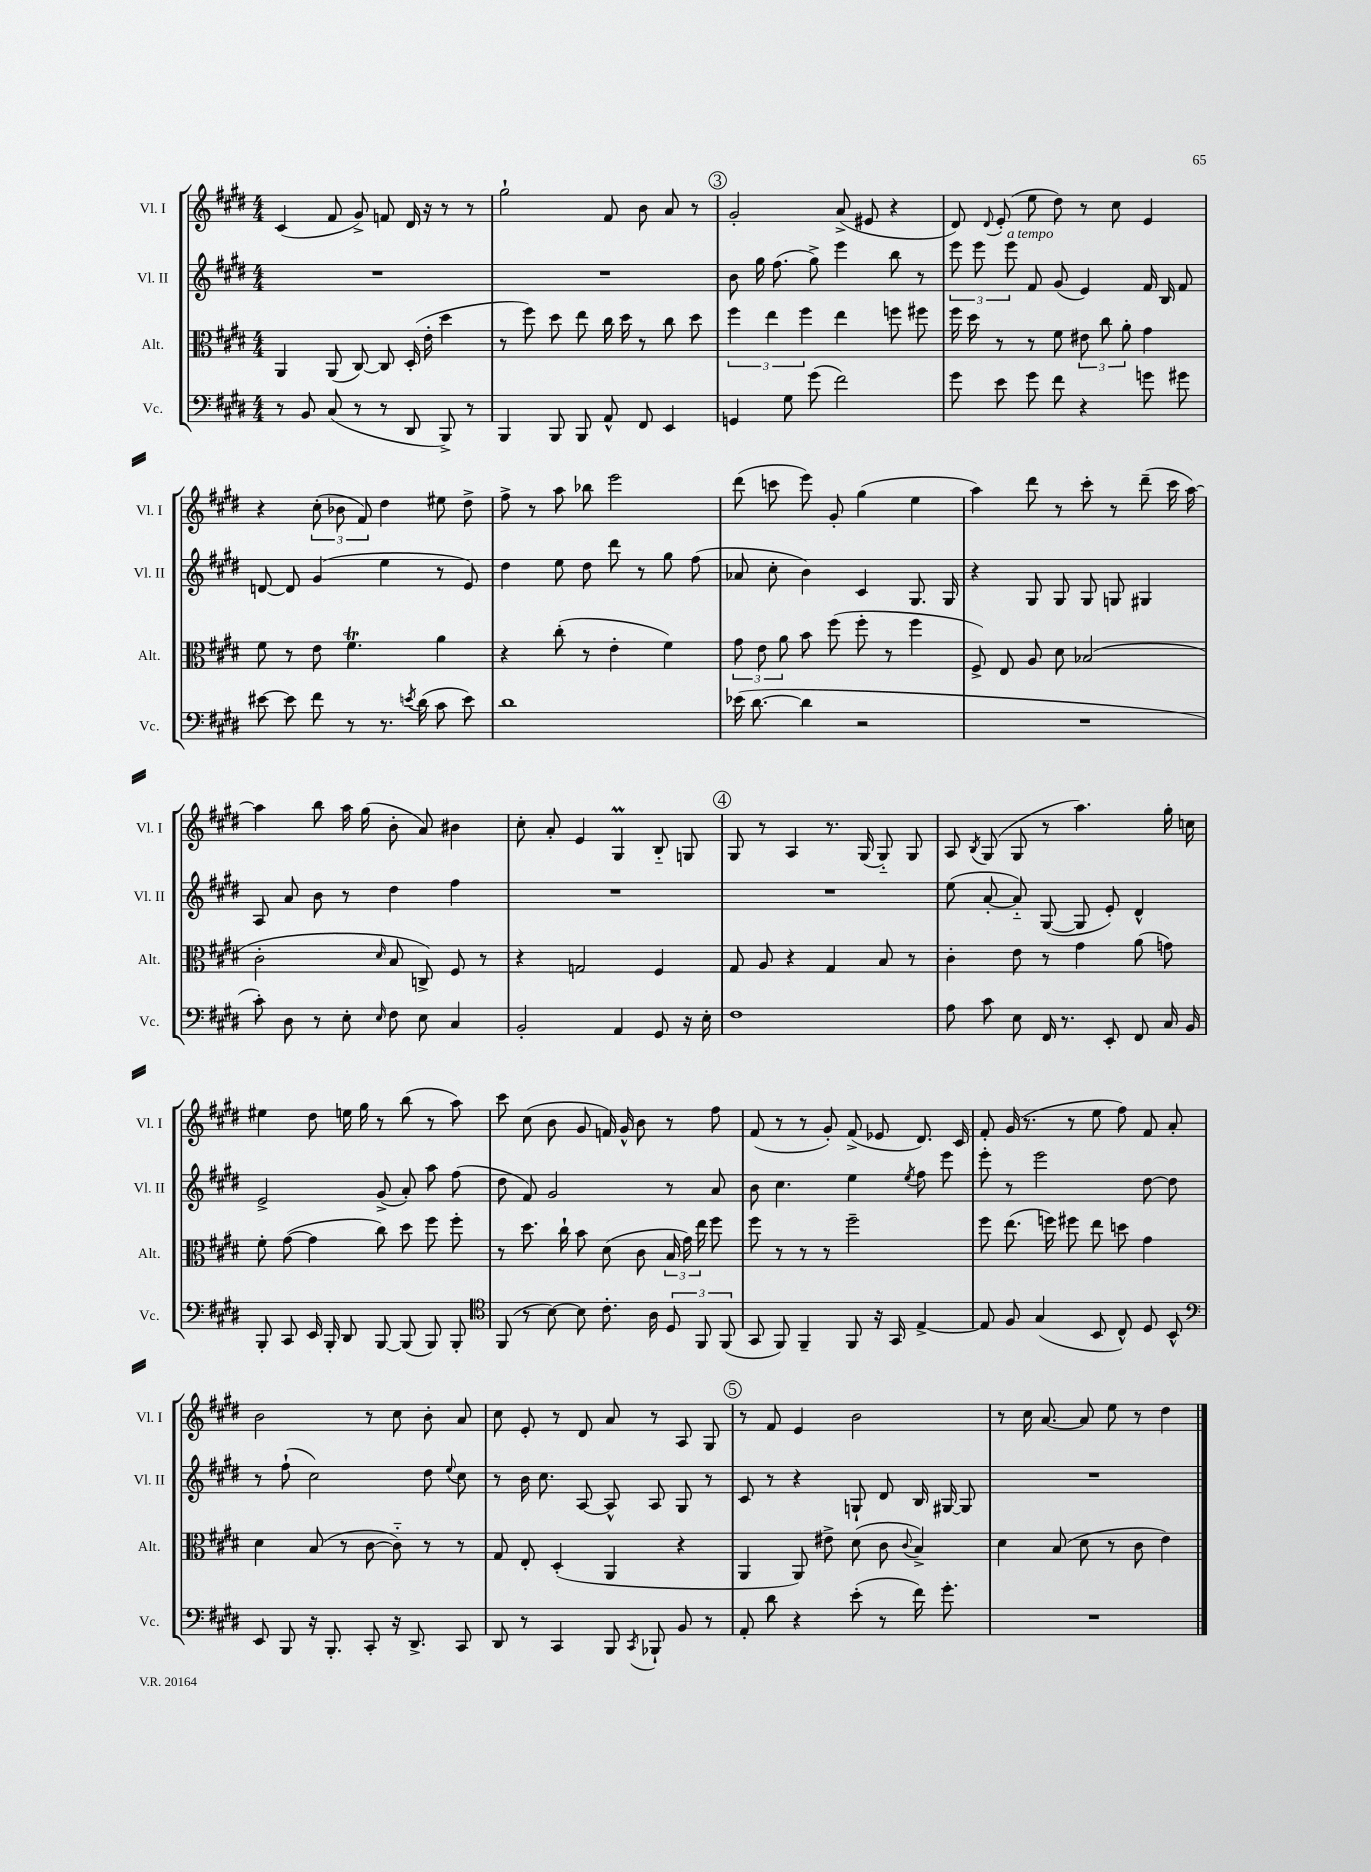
<<
\new StaffGroup <<
\new Staff = "s0" \with { instrumentName = "Vl. I" shortInstrumentName = "Vl. I" } {
    \clef treble \key e \major \numericTimeSignature \time 4/4
    \autoBeamOff cis'4( fis'8 gis'8->) f'8 dis'16 r16 r8 r8 |
    gis''2-! fis'8 b'8 a'8 r8 |
    \mark \markup { \circle "3" } gis'2-. a'8->( eis'8 r4 |
    dis'8) \appoggiatura { dis'8 } e'8-.( e''8 dis''8) r8 cis''8 e'4 |
    r4 \tuplet 3/2 { cis''8-.( bes'8 fis'8) } dis''4 eis''8 dis''8-> |
    fis''8-> r8 a''8 bes''8 e'''2 |
    dis'''8( c'''8 e'''8) gis'8-. gis''4( e''4 |
    a''4) dis'''8 r8 cis'''8-. r8 dis'''8--( cis'''16 a''16~) |
    a''4 b''8 a''16 gis''16( b'8-. a'8) bis'4 |
    cis''8-. a'8-. e'4 gis4\prall b8-_ g8 |
    \mark \markup { \circle "4" } gis8 r8 a4 r8. gis16( gis8-_) gis8 |
    a8 \acciaccatura { b8 } gis8( gis8 r8 a''4.) gis''16-. c''16 |
    eis''4 dis''8 e''16 gis''16 r8 b''8( r8 a''8) |
    cis'''8 cis''8( b'8 gis'8 f'16) gis'16-^ b'8 r8 fis''8 |
    fis'8( r8 r8 gis'8-.) fis'8->( ees'8 dis'8.) cis'16 |
    fis'8-. gis'16( r8. r8 e''8 fis''8) fis'8 a'8-. |
    b'2 r8 cis''8 b'8-. a'8 |
    cis''8 e'8-. r8 dis'8 a'8 r8 a8 gis8 |
    \mark \markup { \circle "5" } r8 fis'8 e'4 b'2 |
    r8 cis''16 a'8.~ a'8 e''8 r8 dis''4 \bar "|." |
}
\new Staff = "s1" \with { instrumentName = "Vl. II" shortInstrumentName = "Vl. II" } {
    \clef treble \key e \major \numericTimeSignature \time 4/4
    \autoBeamOff R1 |
    R1 |
    \mark \markup { \circle "3" } b'8 gis''16 fis''8.( gis''8->) e'''4 b''8 r8 |
    \tuplet 3/2 { e'''8 e'''8 e'''8^\markup { \italic "a tempo" } } fis'8 gis'8( e'4) fis'16 b16 fis'8 |
    d'8~ d'8 gis'4( e''4 r8 e'8) |
    dis''4 e''8 dis''8 dis'''8 r8 gis''8 fis''8( |
    aes'8 cis''8-. b'4) cis'4 gis8. gis16 |
    r4 gis8 gis8 gis8 g8 gis4 |
    a8 a'8 b'8 r8 dis''4 fis''4 |
    R1 |
    \mark \markup { \circle "4" } R1 |
    e''8( a'8~-. a'8-_) gis8~( gis8 e'8-.) dis'4-^ |
    e'2-> gis'8->( a'8-.) a''8 fis''8( |
    dis''8 fis'8) gis'2 r8 a'8 |
    b'8 cis''4. e''4 \acciaccatura { e''8 } fis''8 e'''8 |
    e'''8-. r8 e'''2 dis''8~ dis''8 |
    r8 fis''8-!( cis''2) dis''8 \appoggiatura { e''8 } cis''8 |
    r8 b'16 cis''8. a8~ a8-^ a8 gis8 r8 |
    \mark \markup { \circle "5" } cis'8 r8 r4 g8-! dis'8 b16 gis16~ gis8 |
    R1 \bar "|." |
}
\new Staff = "s2" \with { instrumentName = "Alt." shortInstrumentName = "Alt." } {
    \clef alto \key e \major \numericTimeSignature \time 4/4
    \autoBeamOff a,4 a,8( cis8~) cis8 dis16-.( e'16-. dis''4 |
    r8 fis''8) dis''8 e''8 cis''16 dis''16 r8 cis''8 dis''8 |
    \mark \markup { \circle "3" } \tuplet 3/2 { fis''4 e''4 fis''4 } e''4 f''8 fis''8 |
    fis''16 dis''16 r8 r8 fis'8 \tuplet 3/2 { eis'8 cis''8 a'8-. } gis'4 |
    fis'8 r8 e'8 fis'4.\trill a'4 |
    r4 cis''8-.( r8 e'4-. fis'4) |
    \tuplet 3/2 { gis'8 e'8 a'8 } b'8 fis''8( fis''8-. r8 fis''4 |
    fis8->) e8 a8 dis'8 bes2( |
    cis'2-. \grace { dis'16 } b8 c8->) fis8 r8 |
    r4 g2 fis4 |
    \mark \markup { \circle "4" } gis8 a8 r4 gis4 b8 r8 |
    cis'4-. e'8 r8 gis'4 a'8( g'8) |
    fis'8-. gis'8~( gis'4 cis''8) dis''8 fis''8 fis''8-. |
    r8 dis''8. cis''16-! b'8 dis'8( cis'8 \tuplet 3/2 { b16 gis'16) e''16 } fis''8 |
    fis''8 r8 r8 r8 fis''2-- |
    fis''8 e''8.( f''16) fis''8 e''8 d''8 gis'4 |
    dis'4 b8( r8 cis'8~ cis'8-_) r8 r8 |
    gis8 e8-. dis4-.( a,4 r4 |
    \mark \markup { \circle "5" } a,4 a,8) eis'8-> dis'8( cis'8 \appoggiatura { cis'8 } b4->) |
    dis'4 b8( dis'8 r8 cis'8 e'4) \bar "|." |
}
\new Staff = "s3" \with { instrumentName = "Vc." shortInstrumentName = "Vc." } {
    \clef bass \key e \major \numericTimeSignature \time 4/4
    \autoBeamOff r8 b,8 cis8( r8 r8 dis,8 b,,8->) r8 |
    b,,4 b,,8 b,,8 a,8-^ fis,8 e,4 |
    \mark \markup { \circle "3" } g,4 gis8 gis'8( fis'2) |
    gis'8 e'8 gis'8 fis'8 r4 g'8 gis'8 |
    eis'8~ eis'8 fis'8 r8 r8. \acciaccatura { e'8 } dis'16( cis'8 e'8) |
    dis'1 |
    ees'16( dis'8.~ dis'4 r2 |
    R1 |
    cis'8-.) dis8 r8 e8-. \grace { e16 } fis8 e8 cis4 |
    b,2-. a,4 gis,8 r16 e16-. |
    \mark \markup { \circle "4" } fis1 |
    a8 cis'8 e8 fis,16 r8. e,8-. fis,8 cis16 b,16 |
    b,,8-. cis,8 e,16 b,,16-. dis,8 b,,8~ b,,8( b,,8) b,,8-. |
    \clef tenor fis,8( r8 b8~) b8 cis'8.-. a16 \tuplet 3/2 { dis8 fis,8 fis,8( } |
    gis,8 fis,8) fis,4-- fis,8 r16 gis,16 e4~-> |
    e8 fis8 gis4( b,8 cis8-^) dis8 b,8-^ |
    \clef bass e,8 b,,8 r16 b,,8.-. cis,8-. r16 dis,8.-> cis,8 |
    dis,8 r8 cis,4 b,,8 \acciaccatura { cis,8 } bes,,8-! b,8 r8 |
    \mark \markup { \circle "5" } a,8-. dis'8 r4 e'8-.( r8 fis'16) gis'8.-. |
    R1 \bar "|." |
}
>>
>>
\layout { \context { \Score \remove "Bar_number_engraver" } }
